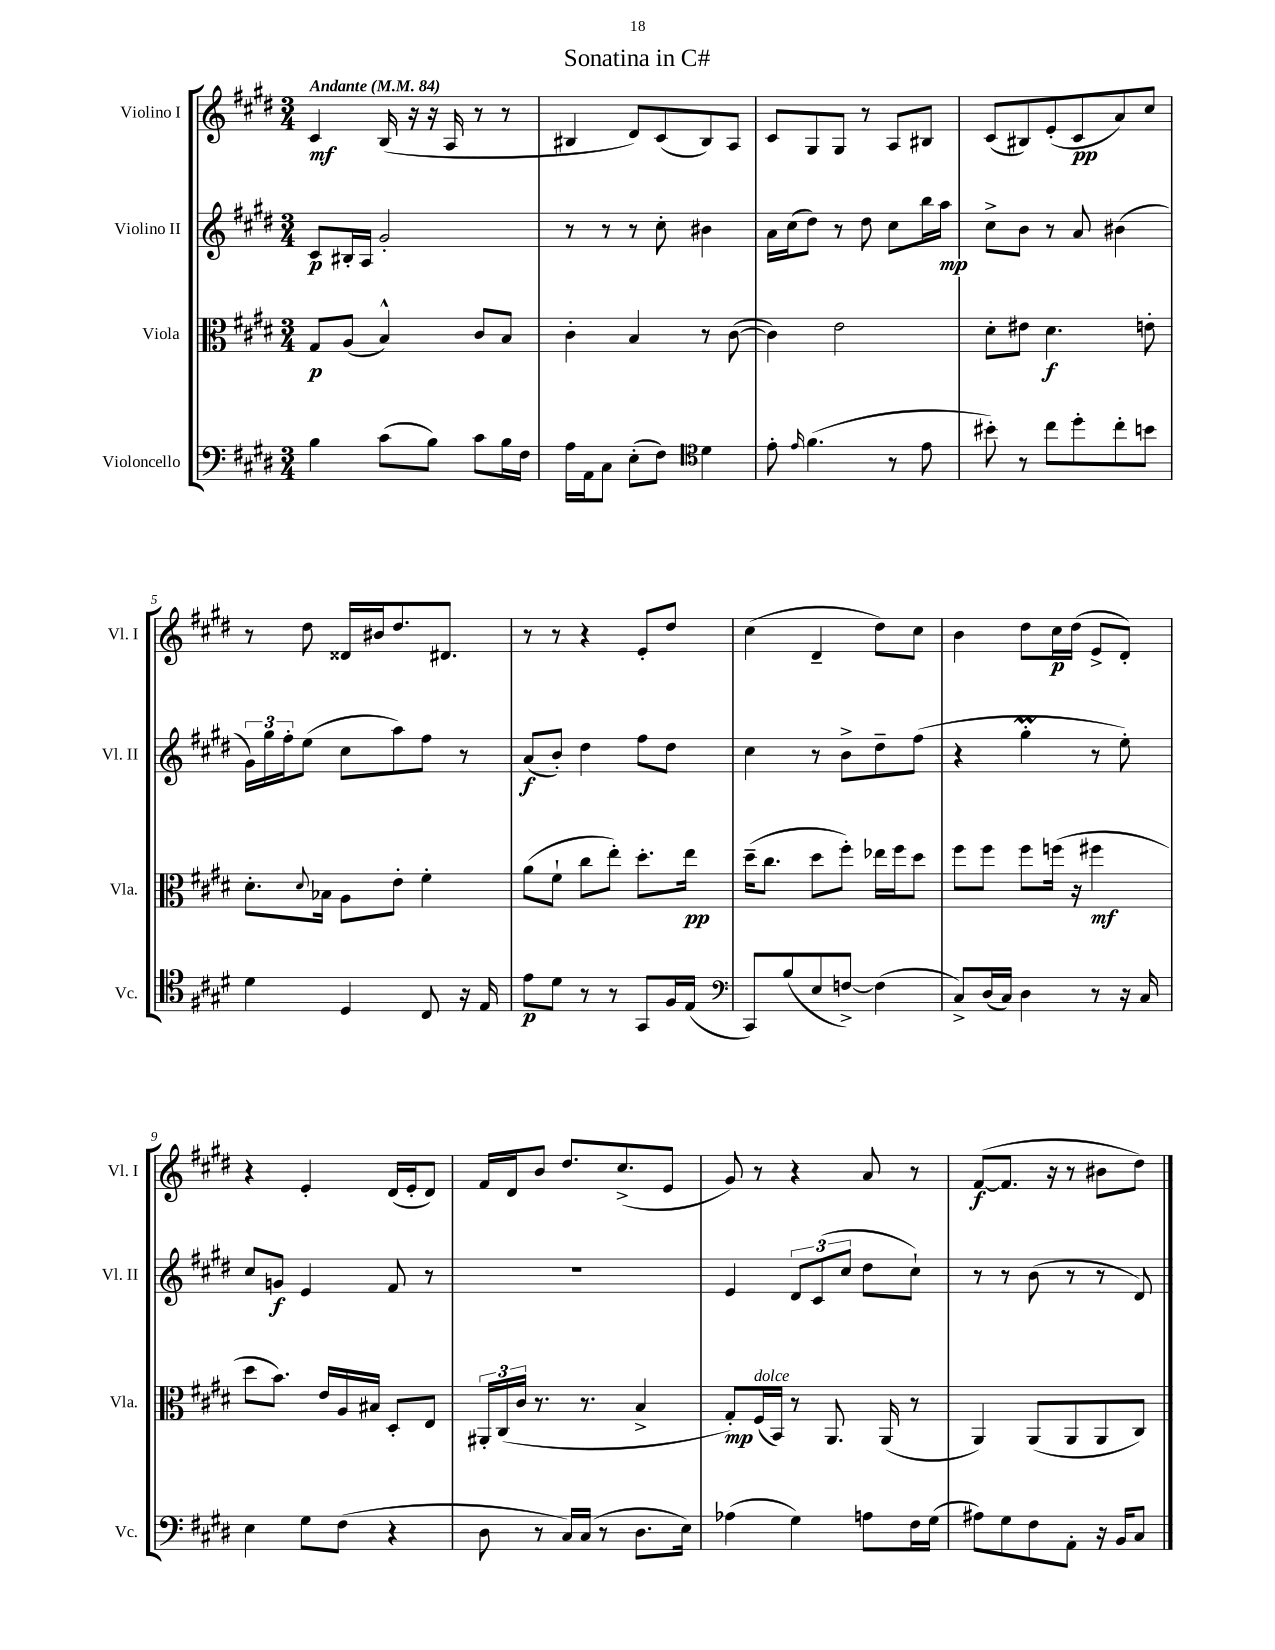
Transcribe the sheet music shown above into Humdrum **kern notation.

**kern	**kern	**kern	**kern
*staff4	*staff3	*staff2	*staff1
*clefF4	*clefC3	*clefG2	*clefG2
*k[f#c#g#d#]	*k[f#c#g#d#]	*k[f#c#g#d#]	*k[f#c#g#d#]
*M3/4	*M3/4	*M3/4	*M3/4
*MM84	*MM84	*MM84	*MM84
4B\	8G#/L	8c#/L	4c#/
.	(8A/J	16B#'/L	.
.	.	16A/JJ	.
(8c#\L	4B^^/)	2g#'/	(16B/
.	.	.	16r
8B\J)	.	.	16r
.	.	.	16A/
8c#\L	8c#/L	.	8r
16B\L	8B/J	.	8r
16F#\JJ	.	.	.
=	=	=	=
16A\LL	4c#'\	8r	4B#/
16AA\J	.	.	.
8C#\J	.	8r	.
(8E'\L	4B/	8r	8d#/L)
8F#\J)	.	8cc#'\	(8c#/
*clefC4	*	*	*
4d#\	8r	4b#\	8B#/)
.	([8c#\	.	8A/J
=	=	=	=
8e'\	4c#\])	16a\LL	8c#/L
.	.	(16cc#\J	.
16qqe/	.	.	.
(4.f#\	.	8dd#\J)	8G#/
.	2e\	8r	8G#/J
.	.	8dd#\	8r
8r	.	8cc#\L	8A/L
8e\	.	16bb\L	8B#/J
.	.	16aa\JJ	.
=	=	=	=
8b#'\)	8d#'\L	8cc#^\L	(8c#/L
8r	8e#\J	8b\J	8B#/)
8cc#\L	4.d#\	8r	(8e'/
8dd#'\	.	8a/	8c#/
8cc#'\	.	(4b#\	8a/)
8b\J	8e'\	.	8cc#/J
=	=	=	=
4d#\	8.d#'\L	24g#\LL)	8r
.	.	24gg#\	.
.	.	24ff#'\J	.
.	.	(8ee\J	8dd#\
.	8qqd#/	.	.
.	16B-\Jk	.	.
4D#/	8A\L	8cc#\L	16d##/LL
.	.	.	16b#/J
.	8e'\J	8aa\)	8.dd#/
8C#/	4f#'\	8ff#\J	.
.	.	.	8.d#/J
16r	.	8r	.
16E/	.	.	.
=	=	=	=
8e\L	(8a\L	(8a/L	8r
8d#\J	8f#`\J	8b'/J)	8r
8r	8cc#\L	4dd#\	4r
8r	8ee'\J)	.	.
8GG#/L	8.dd#'\L	8ff#\L	8e'/L
16F#/L	.	8dd#\J	8dd#/J
(16E/JJ	16ee\Jk	.	.
=	=	=	=
*clefF4	*	*	*
8CC#/L)	(16dd#~\LK	4cc#\	(4cc#\
.	8.cc#\J	.	.
(8B/	.	.	.
8E/	8dd#\L	8r	4d#~/
[8F^/J)	8ff#'\J)	8b^\L	.
(4F\]	16ee-\LL	8dd#~\	8dd#\L)
.	16ff#\J	.	.
.	8dd#\J	(8ff#\J	8cc#\J
=	=	=	=
8C#^/L)	8ff#\L	4r	4b\
(16D#/L	8ff#\J	.	.
16C#/JJ)	.	.	.
4D#\	8ff#\L	4gg#'\	8dd#\L
.	(16ff\Jk	.	16cc#\L
.	16r	.	(16dd#\JJ
8r	4ff#\	8r	8e^/L
16r	.	8ee'\)	8d#'/J)
16C#/	.	.	.
=	=	=	=
4E\	8dd#\L	8cc#/L	4r
.	8.b\J)	8g/J	.
8G#\L	.	4e/	4e'/
.	16e/LL	.	.
(8F#\J	16A/	.	.
.	16B#/JJ	.	.
4r	8D#'/L	8f#/	(16d#/LL
.	.	.	16e'/J
.	8E/J	8r	8d#/J)
=	=	=	=
8D#\	24AA#'/LL	2.r	16f#/LL
.	(24C#/	.	.
.	.	.	16d#/J
.	24c#/JJ	.	.
8r	8.r	.	8b/J
16C#/LL)	.	.	8.dd#/L
(16C#/JJ	8.r	.	.
8r	.	.	.
.	.	.	(8.cc#^/
8.D#\L	4B^/	.	.
.	.	.	8e/J
16E\Jk)	.	.	.
=	=	=	=
(4A-\	8G#'/L)	4e/	8g#/)
.	(16F#/L	.	8r
.	16BB/JJ)	.	.
4G#\)	8r	12d#/L	4r
.	.	(12c#/	.
.	8.AA/	.	.
.	.	12cc#/J	.
8A\L	.	8dd#\L	8a/
.	(16AA/	.	.
16F#\L	8r	8cc#`\J)	8r
(16G#\JJ	.	.	.
=	=	=	=
8A#\L)	4AA/)	8r	([8f#/L
8G#\	.	8r	8.f#/]J
8F#\	(8AA/L	(8b\	.
.	.	.	16r
8AA'\J	8AA/	8r	8r
16r	8AA/	8r	8b#\L
16BB/LK	.	.	.
8C#/J	8C#/J)	8d#/)	8dd#\J)
==	==	==	==
*-	*-	*-	*-
